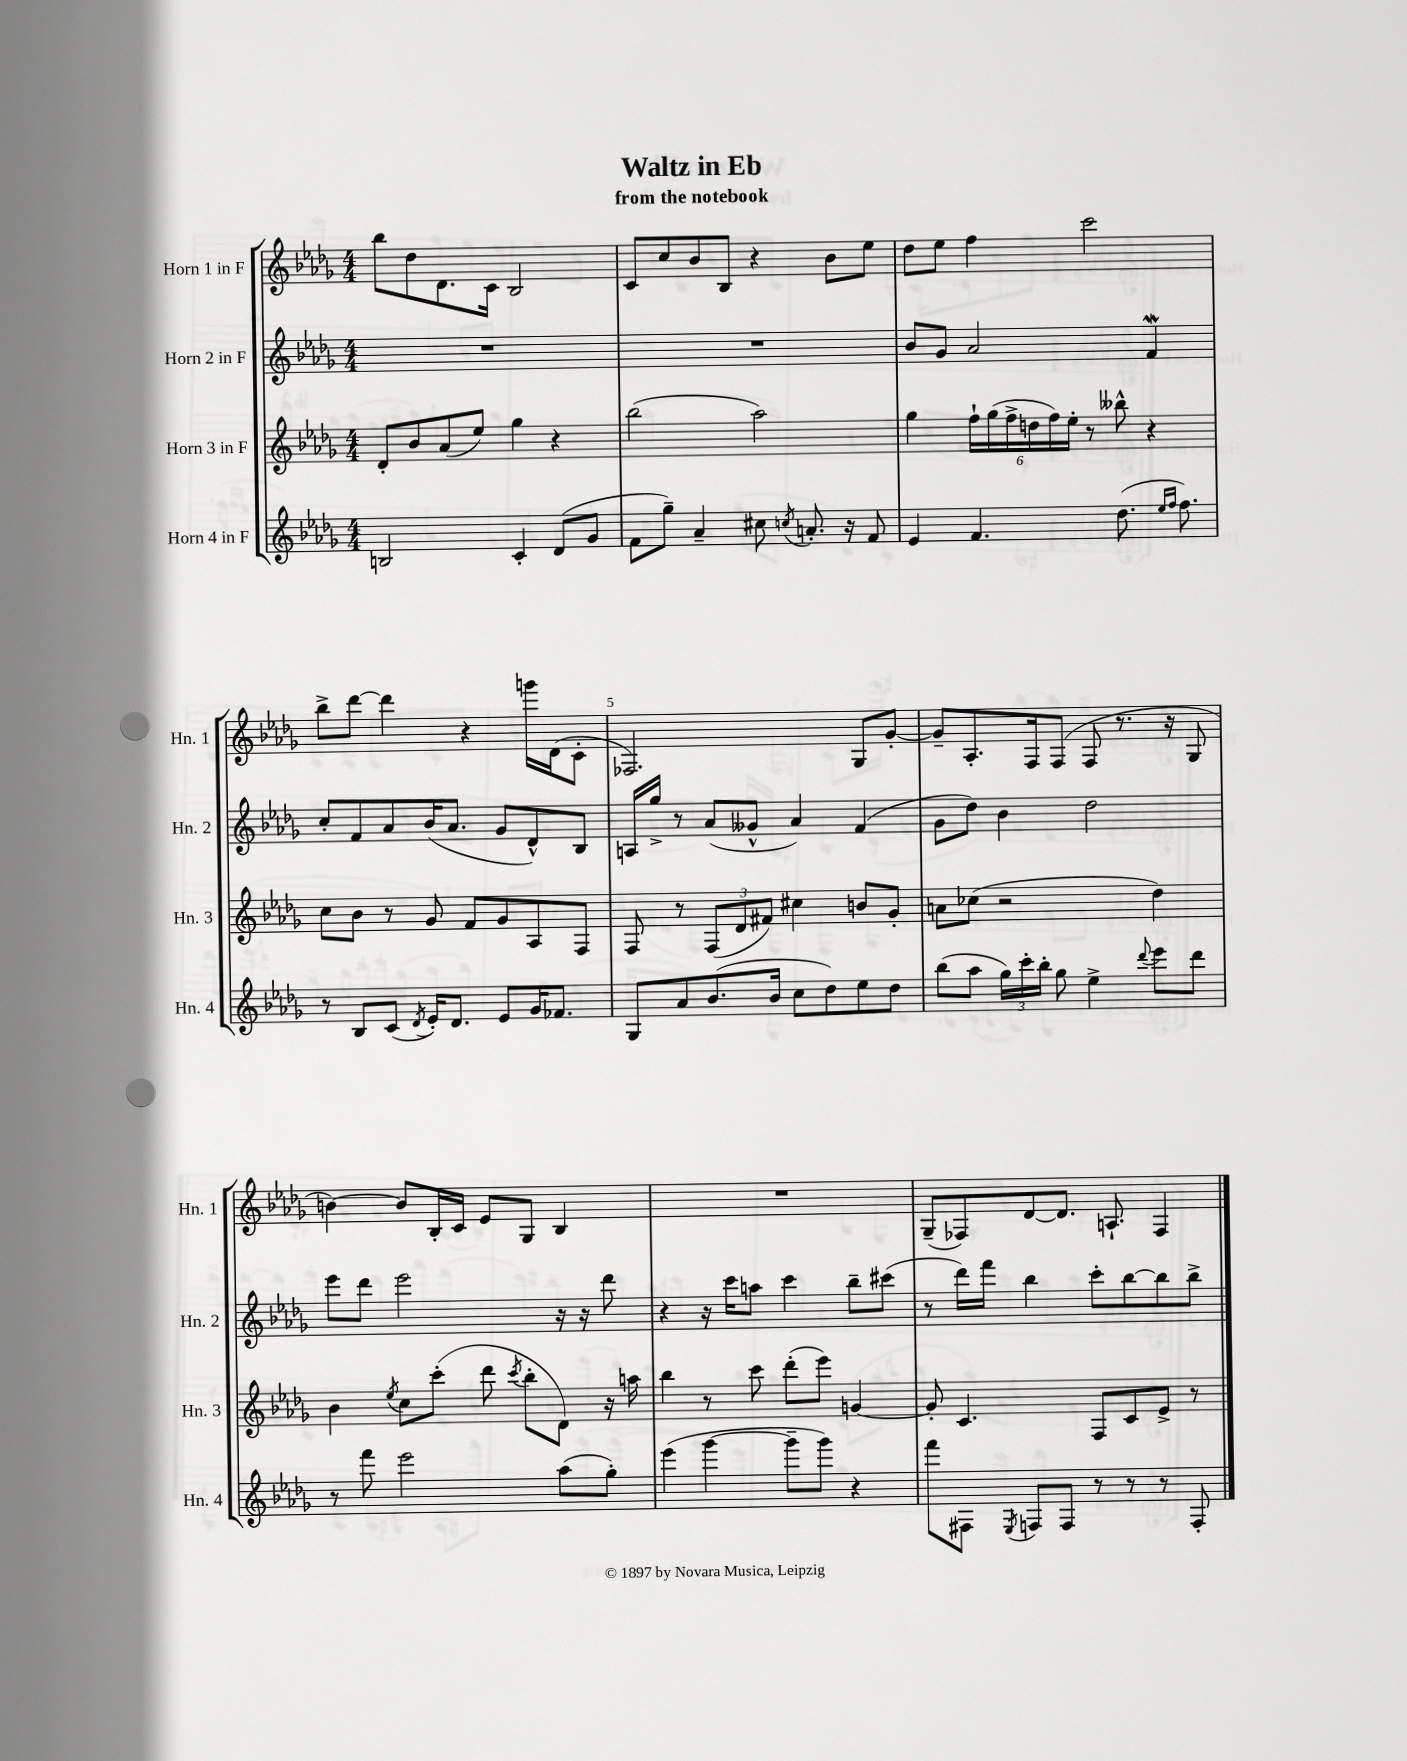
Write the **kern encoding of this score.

**kern	**kern	**kern	**kern
*part4	*part3	*part2	*part1
*staff4	*staff3	*staff2	*staff1
*I"Horn 4 in F	*I"Horn 3 in F	*I"Horn 2 in F	*I"Horn 1 in F
*I'Hn. 4	*I'Hn. 3	*I'Hn. 2	*I'Hn. 1
*clefG2	*clefG2	*clefG2	*clefG2
*k[b-e-a-d-g-]	*k[b-e-a-d-g-]	*k[b-e-a-d-g-]	*k[b-e-a-d-g-]
*M4/4	*M4/4	*M4/4	*M4/4
=1	=1	=1	=1
2Bn/	8d-'/L	1r	8bb-\L
.	8b-/	.	8dd-\
.	(8a-/	.	8.d-\
.	8ee-/J)	.	.
.	.	.	16c\Jk
4c'/	4gg-\	.	2B-/
(8d-/L	4r	.	.
8g-/J	.	.	.
=2	=2	=2	=2
8f\L	(2bb-\	1r	8c/L
8gg-~\J)	.	.	8cc/
4a-~/	.	.	8b-/
.	.	.	8B-/J
8cc#X\	2aa-\)	.	4r
8qccn/	.	.	.
8.an'/	.	.	.
.	.	.	8b-\L
16r	.	.	.
8f/	.	.	8ee-\J
=3	=3	=3	=3
4e-/	4gg-\	8b-/L	8dd-\L
.	.	8g-/J	8ee-\J
4.f/	24ff`\LL	2a-/	4ff\
.	(24gg-\	.	.
.	24ff^\	.	.
.	24ddn\	.	.
.	24ff\)	.	.
.	24ee-'\JJ	.	.
.	8r	.	2ccc\
(8.dd-\	8bb--X^^\	.	.
.	4r	4fW/	.
16qqee-/LL	.	.	.
16qqff/JJ	.	.	.
8.ff\)	.	.	.
!!LO:LB:g=z
=4	=4	=4	=4
8r	8cc\L	8cc'/L	8bb-^\L
8B-/L	8b-\J	8f/	[8ddd-\J
(8c/J	8r	8a-/	4ddd-\]
8qd-/	.	.	.
16e-'/KL)	8g-/	(16b-/K	.
8.d-/J	.	8.a-/J	.
.	8f/L	.	4r
8e-/L	8g-/	8g-/L	.
16g-/K	8A-/	8d-^^/)	16gggn\LL
8.f-X/J	.	.	(16d-\J
.	8F/J	8B-/J	8c'\J
=5	=5	=5	=5
8G-/L	8F/	16An/LL	2.F-X/)
.	.	16gg-^/JJ	.
8a-/	8r	8r	.
(8.b-/	(12F/L	(8a-/L	.
.	12d-/	.	.
.	.	8g--X^^/J	.
.	12f#X/J)	.	.
16b-/Jk	.	.	.
8cc\L	4cc#X\	4a-/)	.
8dd-\)	.	.	.
8ee-\	8bn/L	(4f/	8G-/L
8dd-\J	8g-'/J	.	[8g-'/J
=6	=6	=6	=6
(8bb-\L	8an\L	8g-\L	8g-~/L]
8aa-\J	(8cc-X\J	8dd-\J)	8.A-'/
24gg-\LL)	2r	4b-\	.
24ccc'\	.	.	.
.	.	.	16F/k
24bb-'\JJ	.	.	.
8gg-\	.	.	(8F/J
4ee-^\	.	2dd-\	8F/
.	.	.	8.r
8qqddd-/	.	.	.
8eee-\L	4dd-\)	.	.
.	.	.	16r
8ddd-\J	.	.	8G-/
!!LO:LB:g=z
=7	=7	=7	=7
8r	4b-\	8eee-\L	[4bn\)
8fff\	.	8ddd-\J	.
.	8qee-/	.	.
2eee-\	8cc\L	2eee-\	8b/L]
.	(8ccc'\J	.	16B-'/L
.	.	.	16c/JJ
.	8ddd-\	.	8e-/L
.	8qccc/	.	.
.	8bb-'\L	.	8G-/J
(8aa-\L	8d-\J)	16r	4B-/
.	.	16r	.
8gg-'\J)	16r	8ddd-\	.
.	16aan\	.	.
=8	=8	=8	=8
(4eee-\	4bb-\	4r	1r
[4ggg-\	8r	16r	.
.	.	16ccc\KL	.
.	8ccc\	8aan\J	.
8ggg-~\L]	(8ddd-'\L	4ccc\	.
8ggg-\J)	8eee-\J)	.	.
4r	[4gn/	8bb-~\L	.
.	.	(8ccc#X\J	.
=9	=9	=9	=9
8fff\L	8g'/]	8r	(8G-~/L
8F#X\J	4.c/	16ddd-\LL)	8F-X/)
.	.	16fff\JJ	.
8qE-/	.	.	.
8Fn/L	.	4bb-\	[8d-/
8F/J	.	.	8.d-/J]
8r	8F/L	8ccc'\L	.
.	.	.	8.An`/
8r	8c/	[8bb-\	.
8r	8e-^/J	8bb-\]	4F-/
8F'/	8r	8bb-^\J	.
==	==	==	==
*-	*-	*-	*-
